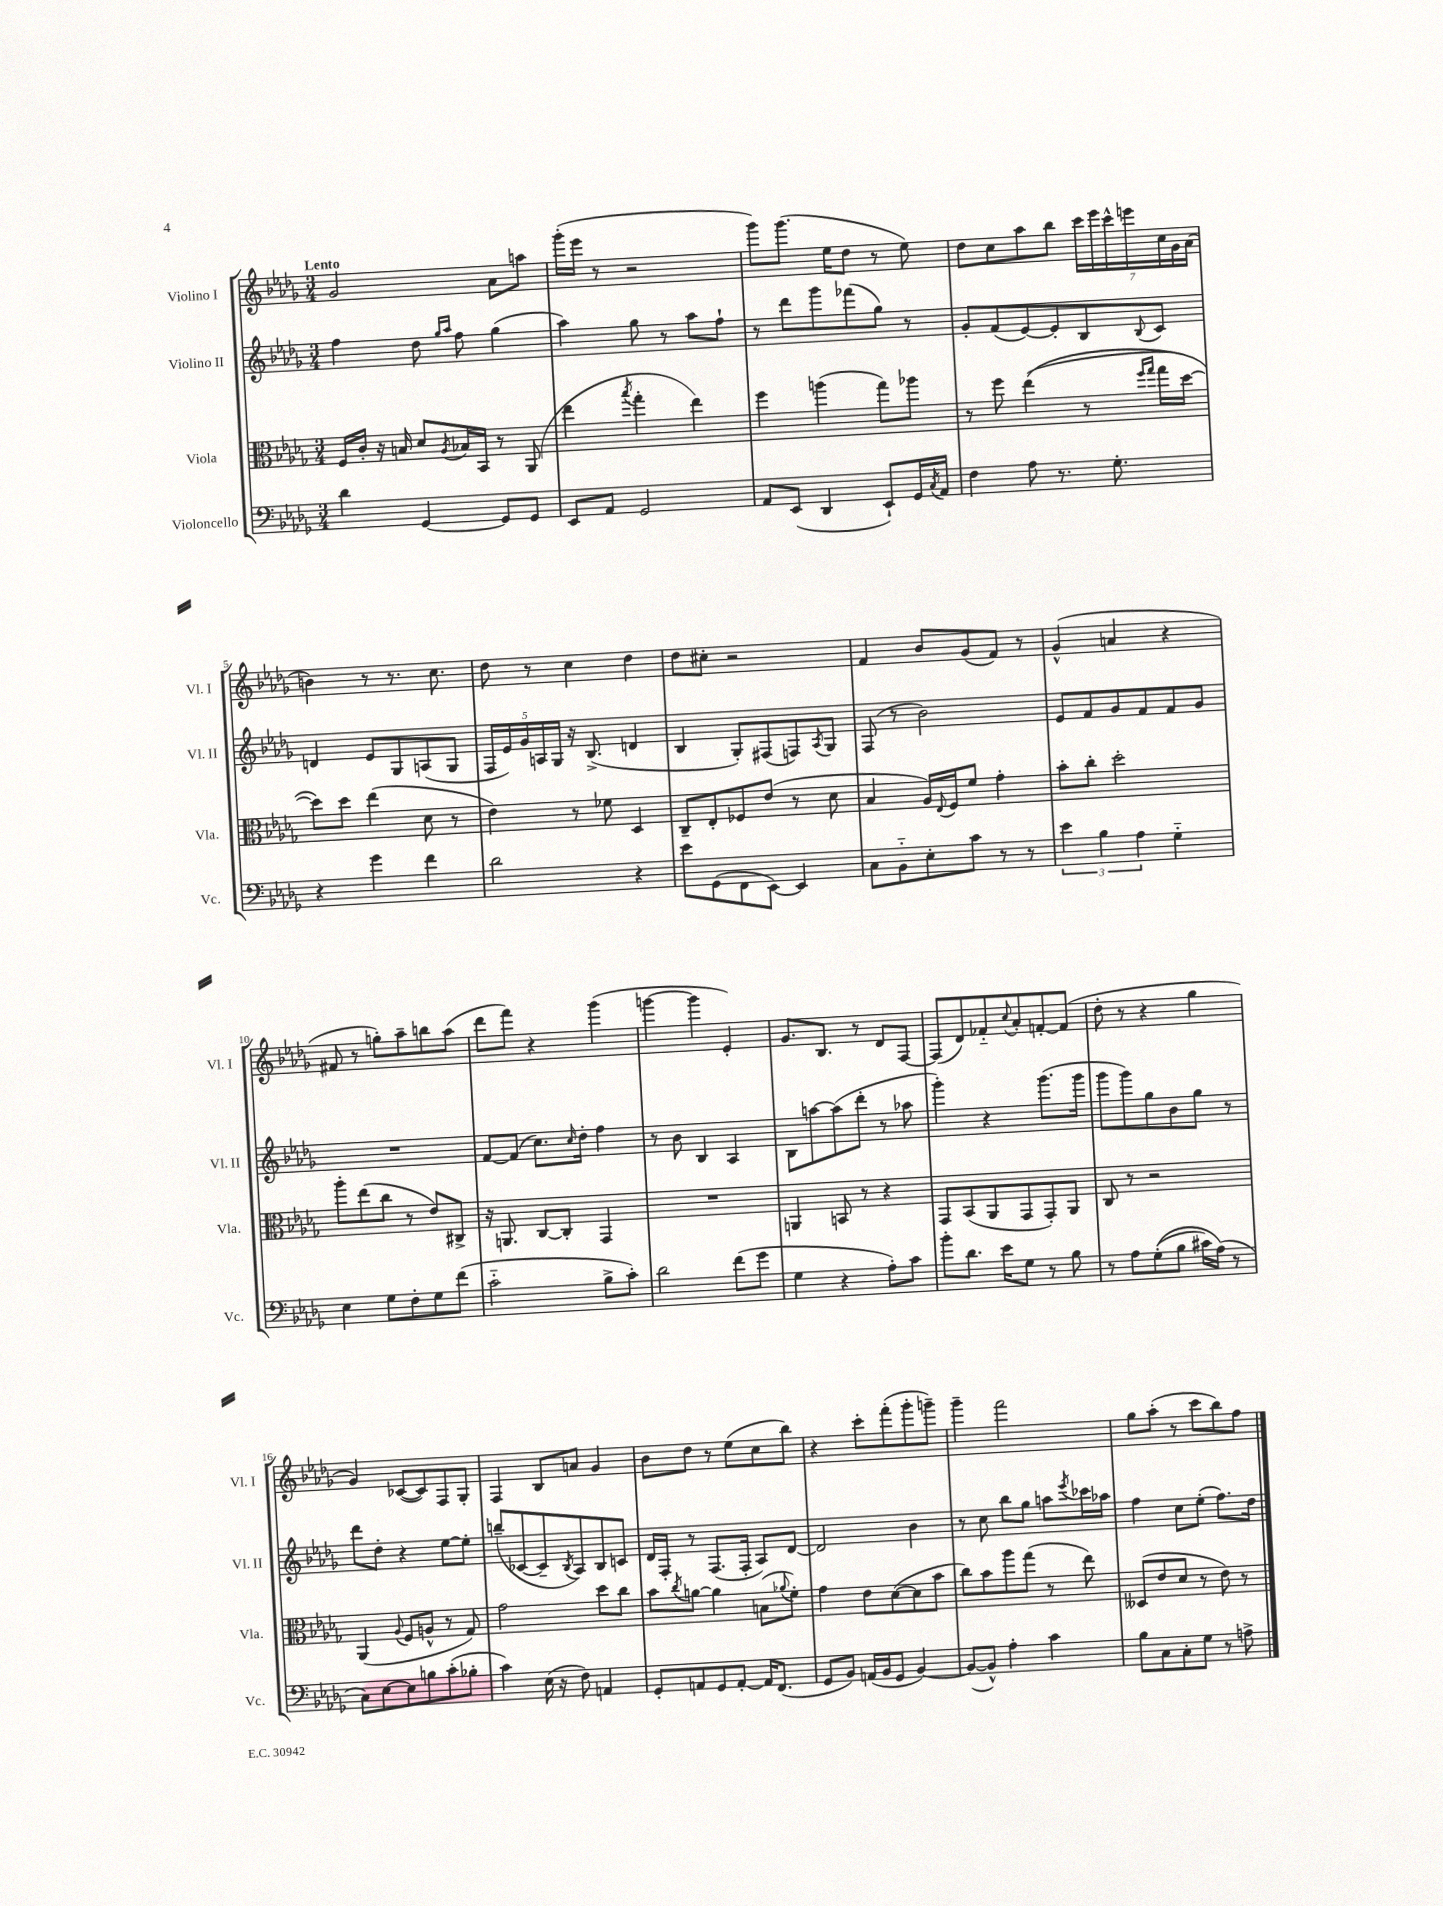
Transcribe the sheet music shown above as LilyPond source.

<<
\new StaffGroup <<
\new Staff = "s0" \with { instrumentName = "Violino I" shortInstrumentName = "Vl. I" } {
    \clef treble \key des \major \numericTimeSignature \time 3/4 \tempo "Lento"
    ges'2 aes'8 a''8 |
    ges'''16-.( ees'''16 r8 r2 |
    ges'''8) ges'''8.( ees''16 des''8 r8 ees''8) |
    des''8 c''8 aes''8 bes''8 \tuplet 7/4 { c'''16 ees'''16 c'''16-^ e'''16 c''16 ges'16 aes'16( } |
    b'4) r8 r8. c''8. |
    des''8 r8 c''4 des''4 |
    des''8 cis''8-. r2 |
    f'4 bes'8 ges'8( f'8) r8 |
    ges'4-^( a'4 r4 |
    fis'8 r8 g''8-.) aes''8-- b''8 aes''8( |
    des'''8 f'''8) r4 ges'''4( |
    g'''4~ g'''4 ees'4-.) |
    ges'8. bes8. r8 des'8 f8~ |
    f8( des'8) fes'8-_ \appoggiatura { c''8 } aes'8-. f'8~-. f'8( |
    des''8-. r8 r4 ges''4 |
    ges'4) ces'8~( ces'8) f8 ges8-. |
    f4 bes8 a'8 ges'4 |
    bes'8 des''8 r8 ees''8( c''8 bes''8) |
    r4 c'''8-. f'''8-.( ges'''8-. g'''8--) |
    ges'''4-- f'''2 |
    ges''8 aes''8-.( r8 c'''8 bes''8) f''8 \bar "|." |
}
\new Staff = "s1" \with { instrumentName = "Violino II" shortInstrumentName = "Vl. II" } {
    \clef treble \key des \major \numericTimeSignature \time 3/4
    f''4 des''8 \grace { ges''16 aes''16 } f''8 ges''4( |
    aes''4) ges''8 r8 aes''8 f''8-! |
    r8 des'''8 ges'''8 fes'''8( ges''8) r8 |
    ges'8-. f'8( ees'8~) ees'8-. bes8 \appoggiatura { bes8 } c'8 |
    d'4 ees'8 ges8 a8( ges8 |
    \tuplet 5/4 { f16 ees'16) ges'16 a16 ges16 } r16 bes8.->( d'4 |
    bes4 ges8-.) fis8( f8) \acciaccatura { aes8 } ges8 |
    f8( r8 bes'2) |
    ees'8 f'8 ges'8 f'8 f'8 ges'8 |
    R2. |
    f'8~ f'8( c''8.) \grace { c''16 } des''16-. f''4 |
    r8 bes'8 bes4 aes4 |
    bes8 a''8~ a''8( des'''8-. r8 aes''8 |
    ges'''4-.) r4 ges'''8.( ges'''16 |
    ges'''8 ges'''8) ges''8 bes'8 ges''8 r8 |
    des'''8 des''8-. r4 ees''8~ ees''8-. |
    b''8--( ces'8~ ces'8-- \acciaccatura { bes8 } aes8) bes8 c'8 |
    des'16 f16-. r8 f8.( f16-. aes8) des'8~ |
    des'2 bes'4 |
    r8 c''8 bes''8 ges''8 a''8 \acciaccatura { ees'''8 } ces'''16 aes''16 |
    f''4 c''8 ees''8-.( f''8.) des''16 \bar "|." |
}
\new Staff = "s2" \with { instrumentName = "Viola" shortInstrumentName = "Vla." } {
    \clef alto \key des \major \numericTimeSignature \time 3/4
    f16 c'16-. r16 b16 des'8 \acciaccatura { aes8 } bes16 bes,16 r8 aes,8( |
    ees''4 \acciaccatura { bes''8 } ges''4-. ees''4) |
    f''4 a''4( ges''8) aes''8 |
    r8 f''8 ees''4(\( r8 \grace { f''16 ges''16 } ges''16 des''16~) |
    des''8\) des''8 ees''4( des'8 r8 |
    ees'4) r8 fes'8 des4 |
    c8-- ees8-. fes8 ees'8( r8 des'8 |
    bes4 aes16) \appoggiatura { ees8 } f16 f'8 ges'4-. |
    bes'8-. c''8-. des''2-. |
    aes''8-. ees''8( c''8 r8 ees'8) cis8-> |
    r16 a,8. c8~ c8-. ges,4 |
    R2. |
    a,4 b,8 r8 r4 |
    ges,8 bes,8( aes,8 ges,8 ges,8-.) aes,8 |
    c8 r8 r2 |
    aes,4( \appoggiatura { aes8 } f8 a8-^ r8 ges8) |
    ges'2 des''8 c''8 |
    bes'8 \acciaccatura { c''8 } a'8~ a'4 b8( \appoggiatura { aes'8 } f'8-.) |
    ges'4 ees'8 des'8~( des'8 bes'8 |
    c''8) bes'8 aes''8 ges''8( r8 ees''8) |
    deses8( ees'8 des'8 r8 ees'8) r8 \bar "|." |
}
\new Staff = "s3" \with { instrumentName = "Violoncello" shortInstrumentName = "Vc." } {
    \clef bass \key des \major \numericTimeSignature \time 3/4
    des'4 ges,4~ ges,8 ges,8 |
    ees,8 aes,8 ges,2 |
    aes,8 ees,8( des,4 ees,8-!) ges,16 \acciaccatura { c8 } aes,16 |
    f4 aes8 r8. ges8.-. |
    r4 ges'4 f'4 |
    des'2 r4 |
    ees'8 ges,8( f,8 ees,8~) ees,4 |
    c8 bes,8-_ ees8-. c'8 r8 r8 |
    \tuplet 3/2 { ees'4 bes4 aes4 } ges4-_ |
    ees4 ges8 f8-. ges8 f'8( |
    c'2-_ bes8-> c'8-.) |
    des'2 f'8( ges'8 |
    ges4 r4 aes8-.) c'8 |
    bes'8-. des'8. ees'16 ges8 r8 bes8 |
    r8 aes8 ges8-.(\( bes8 cis'16) aes16(\) r8 |
    c8) ees8~ ees8 b8 c'8-.( bes8-. |
    c'4) ees16( r16 f8) a,4 |
    ges,8-. a,8 ges,8 a,8~-. a,16 f,8.( |
    ges,8 bes,8) a,16( bes,16 ges,8 bes,4~) |
    bes,8~( bes,8-^) aes4-. c'4 |
    bes8 c8 c8-. ges8 r8 a8-> \bar "|." |
}
>>
>>
